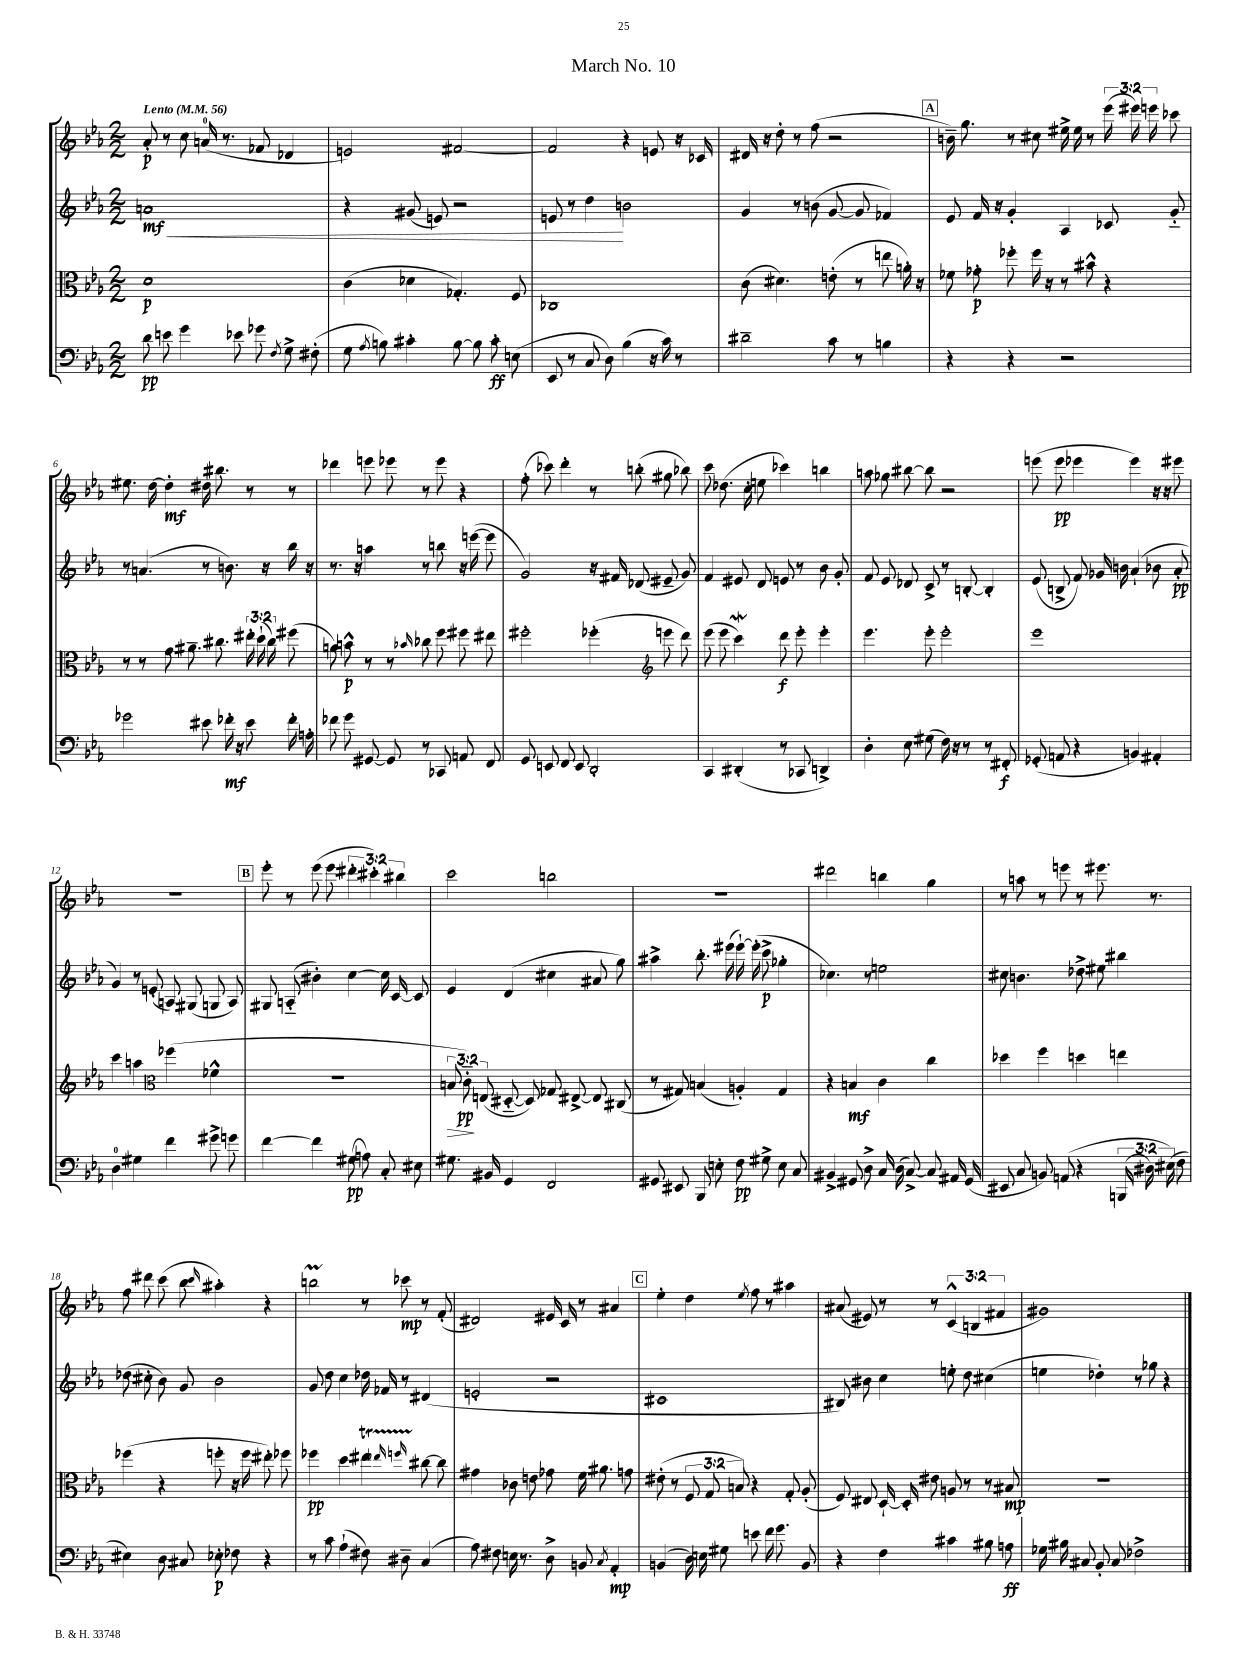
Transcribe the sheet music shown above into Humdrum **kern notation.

**kern	**kern	**kern	**kern
*staff4	*staff3	*staff2	*staff1
*clefF4	*clefC3	*clefG2	*clefG2
*k[b-e-a-]	*k[b-e-a-]	*k[b-e-a-]	*k[b-e-a-]
*M2/2	*M2/2	*M2/2	*M2/2
*MM56	*MM56	*MM56	*MM56
8d\	1d	1a	8a-'/
8e\	.	.	8r
4g\	.	.	8cc\
.	.	.	(16a/
.	.	.	8.r
8e-\	.	.	.
8g-\	.	.	8f-/
8qF/	.	.	.
8G^\	.	.	4d-/
(8F#'\	.	.	.
=	=	=	=
8G\	(4c\	4r	2e/)
8qA-/	.	.	.
8B\)	.	.	.
4c#'\	4d-\	(8g#/	.
.	.	8e/)	.
[8B\	4.G-'/)	2r	[2f#/
8B\]	.	.	.
8c#'\	.	.	.
(8E\	8F/	.	.
=	=	=	=
8EE-/	1C-	8e/	2f#/]
8r	.	8r	.
8C/	.	4dd\	.
8D\)	.	.	.
(4B-\	.	2b\	4r
16r	.	.	8e/
16c\)	.	.	.
8r	.	.	16r
.	.	.	16c-/
=	=	=	=
2d#~\	(8c\	4g/	16d#/
.	.	.	16r
.	4.d#\)	.	8dd'\
.	.	8r	8r
.	.	(8b\	(8ff\
8c\	(8e'\	[8g/	2r
8r	8r	8g/]	.
4B\	8ee\	4f-/)	.
.	16a'\)	.	.
.	16r	.	.
=	=	=	=
4r	8f-\	8e-/	16b~\)
.	.	.	8.gg\
.	8g-'\	16f/	.
.	.	16r	.
4r	8ff-'\	4g'/	8r
.	16ff-\	.	8cc#\
.	16r	.	.
2r	8r	4A-/	16ee#^\
.	.	.	16ee#\
.	8b#^^\	.	8r
.	4r	8c-/	(24eee-\
.	.	.	24eee#\)
.	.	.	24eee\
.	.	8g'~/	8ccc-\
=	=	=	=
2g-\	8r	8r	8.ee#\
.	8r	(4.a/	.
.	.	.	[16dd\
.	8g\	.	4dd'\]
.	8.a#~\	.	.
8e#\	.	8r	16dd#\
.	8.cc#\	.	8.bb#\
16f-'\	.	8.b\)	.
16r	.	.	.
8e#\	24ee#'\	.	8r
.	(24dd`\	.	.
.	.	16r	.
.	24cc#\)	.	.
16f-'\	(8ff#\	16bb-\	8r
16A'\	.	16r	.
=	=	=	=
8f-\	8a\)	8.r	4ddd-\
8g\	8b^^\	.	.
.	.	16r	.
[8GG#/	8r	4aa\	8eee\
8GG#/]	8r	.	8eee-\
.	16qqb-/	.	.
8r	8cc-\	8r	8r
8CC-/	8ff\	8bb\	8eee-\
8AA/	8ff#\	16r	4r
.	.	([16eee\	.
8FF/	8ee#\	8eee\]	.
=	=	=	=
8GG/	2ff#'\	2g/)	(8ff'\
8EE/	.	.	8ccc-\)
8FF/	.	.	4ddd'\
8EE/	.	.	.
2DD'/	(4ff-'\	16r	8r
.	.	16f#/	.
.	.	(8d-/	(8bb'\
*	*clefG2	*	*
.	8eee\	8e#~/	8gg#\
.	8ddd\)	8g/)	8bb-\)
=	=	=	=
4CC/	(8eee-\	4f/	8ccc\
.	8eee-\	.	(8.dd-\
(4DD#'/	4ccc\)	8e#/	.
.	.	.	16cc'\
.	.	8d/	8ee\
8r	8ddd\	8e/	4ccc-\)
8CC-/	8eee-'\	8r	.
4DD^/)	4eee-'\	8b-\	4bb\
.	.	8g'/	.
=	=	=	=
4D'\	4.eee-\	8f/	8aa\
.	.	8e-/	8gg-\
8E-\	.	8d-/	[8bb#\
(8G#\	8eee-'\	8c^/	8bb#\]
16F\)	2eee-'\	8r	2r
16r	.	.	.
8r	.	[8B'/	.
8r	.	4B'/]	.
8FF#'/	.	.	.
=	=	=	=
(8GG-'/	1eee-	(8e-/	(8eee\
8AA/	.	8B^/	8eee\
4r	.	8f/)	4eee-\
.	.	16g-/	.
.	.	16b\	.
4BB/)	.	(4a-`/	4eee-\)
4AA#'/	.	8b-\	16r
.	.	.	16r
.	.	8a-'/	8eee#\
=	=	=	=
4D\	4ccc\	4g/)	1r
4G#\	4aa\	8r	.
.	.	(8e'/	.
*	*clefC3	*	*
4f\	(4ff-\	8A/)	.
.	.	(8G#/	.
8g#^\	4f-^^\	8G/	.
8g\	.	8A/)	.
=	=	=	=
[4f\	1r	8G#/	8eee-'\
.	.	(8A'~/	8r
4f\]	.	4b#'\)	(8eee-\
.	.	.	8eee-\
(8G#\	.	[4cc\	6ddd#'\
8A\)	.	.	.
.	.	.	6ccc#'\)
8C'/	.	16cc\]	.
.	.	[16c/	.
.	.	.	6bb#\
8E#\	.	8c/]	.
=	=	=	=
8.G#\	12B/	4e-/	2ccc\
.	12c'~\)	.	.
.	(12E/	.	.
16BB#/	.	.	.
4GG/	[8D#'~/	(4d/	.
.	8D#/])	.	.
2FF/	8G-/	4cc#\	2bb\
.	[8E#^/	.	.
.	8E#/]	8a#/	.
.	(8C#/	8gg\)	.
=	=	=	=
8GG#/	8r	4aa#^\	1r
8EE#/	8G#/)	.	.
8BBB-/	(4B/	8.bb-'\	.
8E'\	.	.	.
.	.	(16eee#\	.
8F\	4A'/)	[16eee#`\)	.
.	.	(16eee#'\]	.
8G#^\	.	8ccc^\	.
8E\	4G#/	4gg-'\	.
8C/	.	.	.
=	=	=	=
4BB#^/	4r	4.cc-\)	2ddd#\
8GG#/	4B/	.	.
8D^\	.	8r	.
16C/	4c\	2ee\	4bb\
(16D\	.	.	.
[8C^/)	.	.	.
8C/]	4cc\	.	4gg\
16AA#/	.	.	.
(16GG#/	.	.	.
=	=	=	=
8EE#/	4dd-\	8cc#\	8r
8C/	.	4.b\	8aa\
8BB/)	4ff\	.	8r
&(8AA/	.	.	8eee\
4r	4dd\	8dd-^\	8r
.	.	8ee#\	8.eee#\
(24BBB/	4ee\	4bb#\	.
24D#\)	.	.	.
.	.	.	8.r
(24E#\&)	.	.	.
8F\	.	.	.
=	=	=	=
4E#\)	(4ff-\	(8dd-\	8ff\
.	.	8cc#'\	8ddd#\
8D\	4r	8b-\)	(8ccc\
8C#/	.	8g/	8bb-\
.	.	.	16qqccc/
8E-'\	8ff'\	2b-\	4aa#'\)
8F-\	16r	.	.
.	16ff\	.	.
4r	8ee#'\)	.	4r
.	8ff-\	.	.
=	=	=	=
8r	4ff-\	8g/	2bb\
8c\	.	8dd\	.
(4A-`\	4dd\	4cc\	.
8F#\)	4ee#\	16dd-\	8r
.	.	16f-/	.
8D#~\	.	8r	8ccc-\
.	16qqee-/	.	.
.	16qqff/	.	.
(4C/	[8cc#\	(4d#/	8r
.	8cc#\]	.	(8f'/
=	=	=	=
8A-\)	4g#\	2e'/	2d#/)
8F#\	.	.	.
16E\	8c-\	.	.
8.r	.	.	.
.	8e\	.	.
8D^\	8g-\	2r	16e#/
.	.	.	16c/
8BB/	16f\	.	8r
.	8.a#\	.	.
8qC/	.	.	.
4AA-'/	.	.	4a#/
.	8g\	.	.
=	=	=	=
(4BB/	(8e#'\	1c#	4ee-'\
.	8r	.	.
16D\)	12F/	.	4dd\
16E\	.	.	.
.	12G/	.	.
8G#\	.	.	.
.	12B/)	.	.
.	.	.	8qee-/
8e\	4r	.	8ff\
16f\	.	.	8r
8.g\	.	.	.
.	8G'/	.	4aa#\
8BB/	(8A-'/	.	.
=	=	=	=
4r	8F/)	8B#/)	(8a#/
.	8E#/	8b#\	8e#/)
4F\	[16D`/	4cc\	8r
.	16D'/]	.	.
.	8e#\	.	8r
4c#\	8A/	8ee'\	(6c^^/
.	8r	8dd\	.
.	.	.	6B/
8B#\	8r	(4cc#\	.
.	.	.	6f#/
8A\	8B#/	.	.
=	=	=	=
16G-\	1r	4ee\	1g#)
16B#\	.	.	.
8C#/	.	.	.
8BB-'/	.	4dd-'\)	.
8C#/	.	.	.
2F-^\	.	8r	.
.	.	8gg-\	.
.	.	4r	.
==	==	==	==
*-	*-	*-	*-
